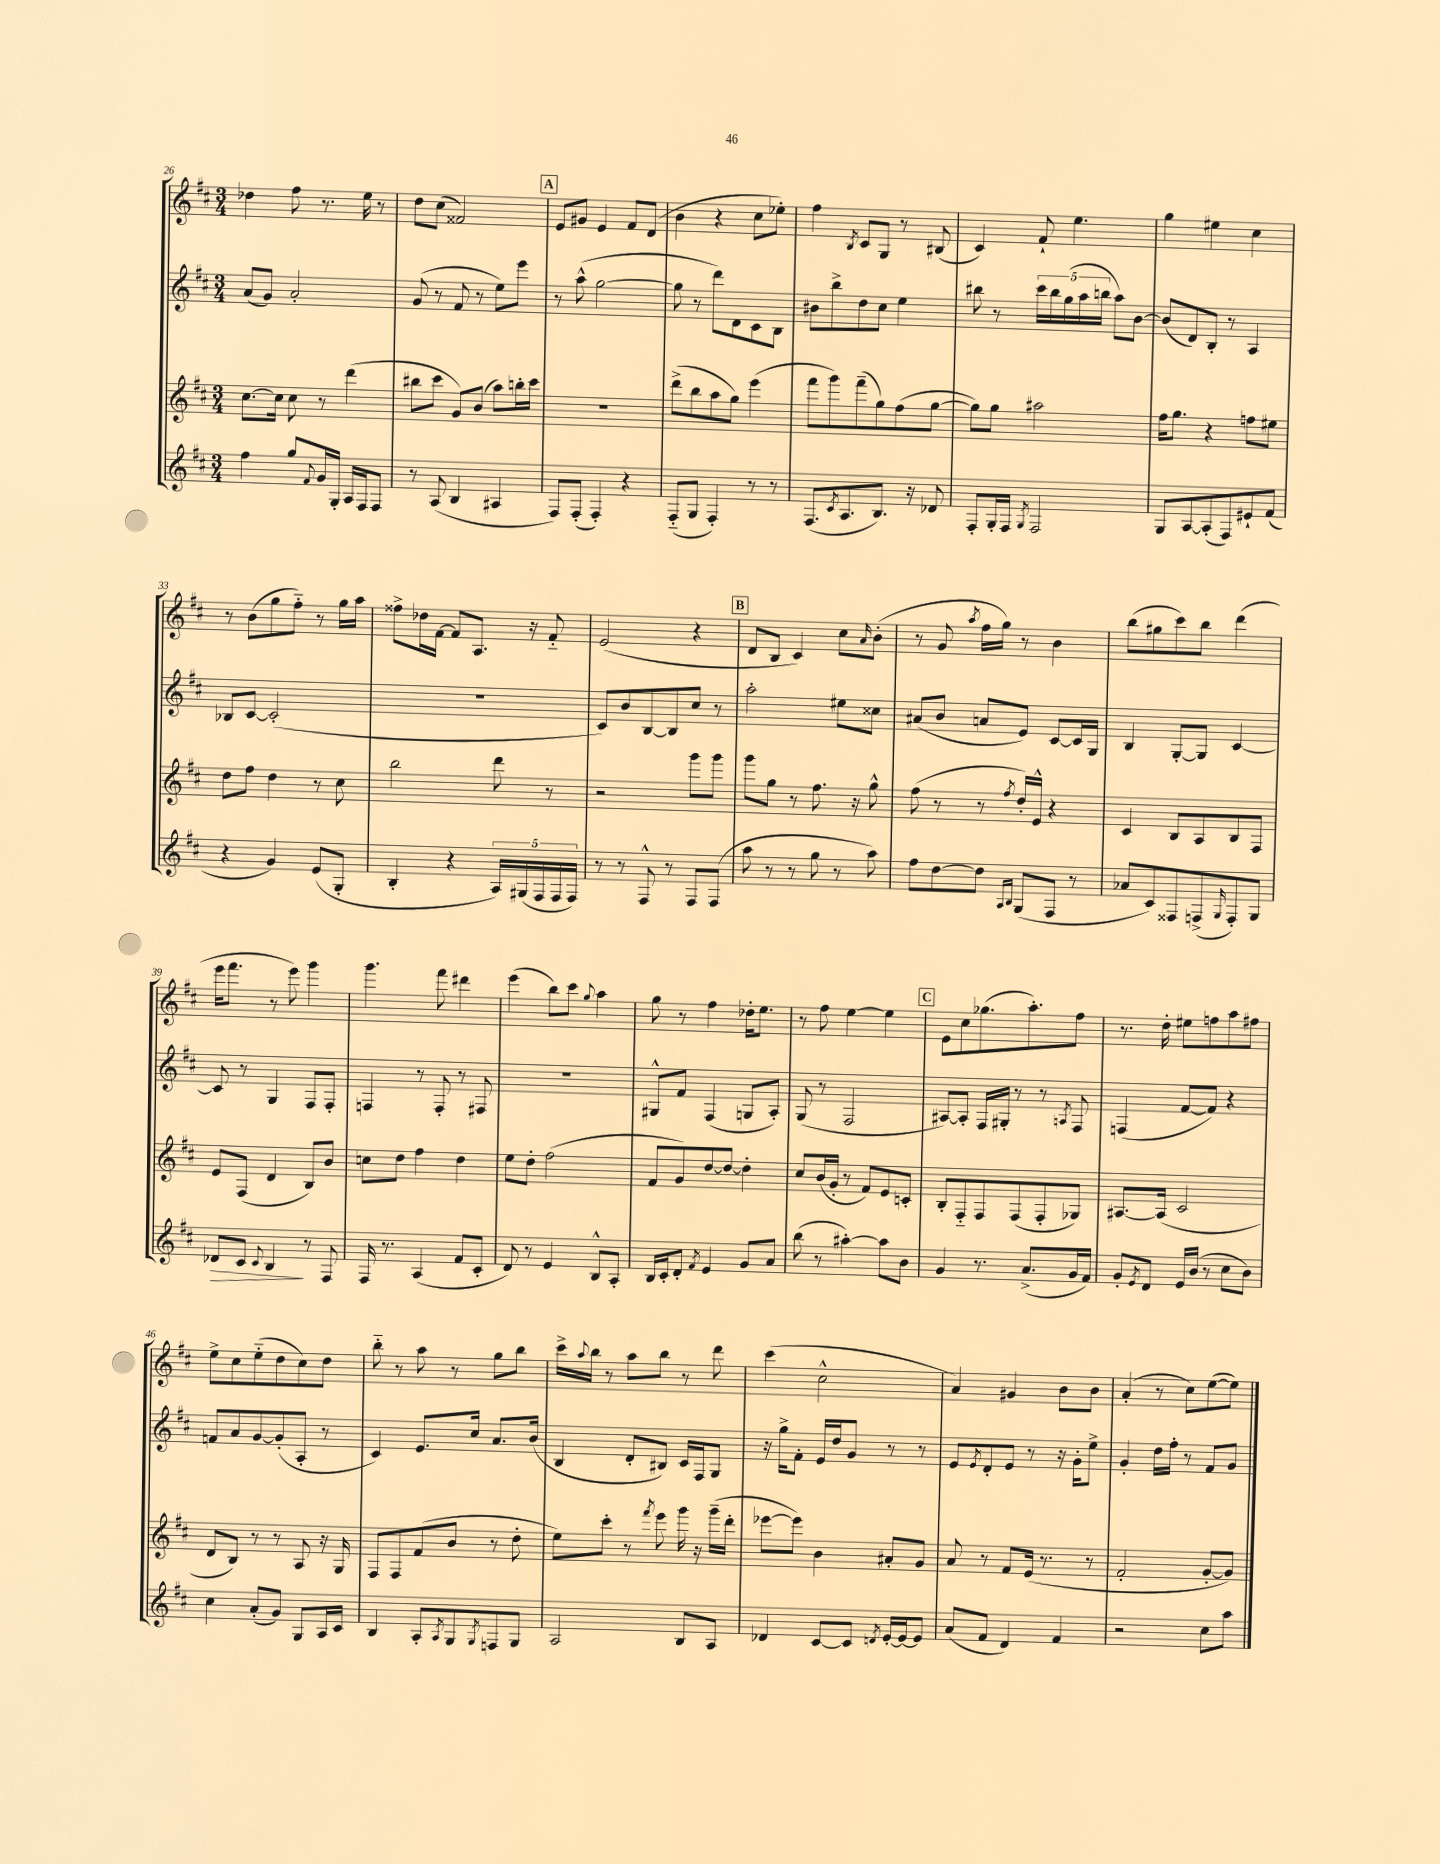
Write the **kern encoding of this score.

**kern	**kern	**kern	**kern
*staff4	*staff3	*staff2	*staff1
*clefG2	*clefG2	*clefG2	*clefG2
*k[f#c#]	*k[f#c#]	*k[f#c#]	*k[f#c#]
*M3/4	*M3/4	*M3/4	*M3/4
4ff#\	[8.cc#\L	(8a/L	4dd-\
.	.	8g/J)	.
.	16cc#\]Jk	.	.
8gg/L	8cc#\	2a'/	8ff#\
8qqf#/	.	.	.
16g/L	8r	.	8.r
16G'/JJ	.	.	.
16A/LL	(4ddd\	.	.
16F#/J	.	.	16ee\
8F#/J	.	.	8r
=	=	=	=
8r	8bb#\L	(8g/	8dd\L
(8A/	8ccc#\J	8r	(8cc#\J
4B/	8g/L)	8f#/	2f##/)
.	(8b/J	8r	.
4A#/	8aa\L)	8ee\L)	.
.	16bb'\L	8eee\J	.
.	16ccc#\JJ	.	.
=	=	=	=
8F#/L)	2.r	8r	8e/L
(8F#'/J	.	(8aa^^\	8g#/J
4F#'/)	.	[2gg\	4e/
4r	.	.	8f#/L
.	.	.	(8d/J
=	=	=	=
(8F#'~/L	(8ddd^\L	8gg\]	4b\
8G/J	8bb\	8r	.
4F#'/)	8aa\	8ddd\L)	4r
.	8gg\J)	8d\	.
8r	(4eee\	8c#\	8cc#\L
8r	.	8B\J	8ee-'\J)
=	=	=	=
(8.F#/L	8fff#\L	8b#\L	4ff#\
.	8ggg\)	8bb^\	.
8qc#/	.	.	.
8.A/	.	.	.
.	.	.	8qB/
.	(8fff#~\	8dd\	8c#/L
8.B/J)	8gg\)	8cc#\J	8G/J
.	(8ff#\	4ee\	8r
16r	.	.	.
8d-/	[8gg\J	.	(8B#/
=	=	=	=
8F#'/L	8gg\]L)	8bb#\	4c#/)
16G'/L	8gg\J	8r	.
16F#/JJ	.	.	.
8qG/	.	.	.
2F#/	2aa#\	20ccc#\LL	8f#`/
.	.	20bb#\	.
.	.	(20gg\	.
.	.	.	4.ee\
.	.	20aa\	.
.	.	20bb\JJ	.
.	.	8aa\L)	.
.	.	[8b\J	.
=	=	=	=
8G/L	16ff#\LK	(8b/]L	4gg\
.	8.gg\J	.	.
[8A/	.	8d/)	.
(8A'/]	4r	8B'/J	4ee#\
8F#/)	.	8r	.
8e#`/	8ff\L	4A/	4cc#\
(8f#/J	8ee#\J	.	.
=	=	=	=
4r	8dd\L	8B-/L	8r
.	8ff#\J	[8c#/J	(8b\L
4g/)	4dd\	(2c#'/]	8gg\
.	.	.	8ff#'~\J)
(8e/L	8r	.	8r
8G'/J	8cc#\	.	16gg\LL
.	.	.	16aa\JJ
=	=	=	=
4B'/	2bb\	2.r	8ff##^\L
.	.	.	16dd-\L
.	.	.	[16f#\JJ
4r	.	.	8f#/]L
.	.	.	8.A/J
20A/LL)	8ddd\	.	.
(20G#/	.	.	.
.	.	.	16r
20F#/	.	.	.
.	8r	.	8f#'~/
20F#/	.	.	.
20F#/JJ)	.	.	.
=	=	=	=
8r	2r	8c#/L)	(2e/
8r	.	8b/	.
8F#^^/	.	[8B/	.
8r	.	8B/]	.
8F#/L	8ggg\L	8cc#/J	4r
(8F#/J	8ggg\J	8r	.
=	=	=	=
8aa\	8ggg\L	2aa'\	8d/L
8r	8gg\J	.	8B/J
8r	8r	.	4c#/)
8gg\	8.ff#\	.	.
8r	.	8ee#\L	8cc#\L
.	16r	.	.
.	.	.	16qqa/
8aa\)	8gg^^\	8cc##\J	(8b'\J
=	=	=	=
8ff#\L	(8ff#\	(8a#/L	8r
[8dd\	8r	8b/J	8g/
.	.	.	8qaa/
8dd\]J	8r	8a/L	16ff#\LL
.	.	.	16gg\JJ)
16qqA/LL	.	.	.
16qqB/JJ	8qff#/	.	.
(8G/L	16dd'/LL)	8e/J)	8r
.	16e^^/JJ	.	.
8F#/J	4r	[8c#/L	4b\
8r	.	16c#/]L	.
.	.	16G/JJ	.
=	=	=	=
8a-/L	4c#/	4B/	(8bb\L
8c#/)	.	.	8gg#\
8F##/	8B/L	[8G'/L	8ccc#\)
(8F^/	8A/	8G/]J	8bb\J
16qqG/	.	.	.
8F'/)	8B/	[4c#/	(4ddd\
8G/J	8F#/J	.	.
=	=	=	=
8d-/L	8e/L	8c#/]	16eee\LK
.	.	.	8.fff#\J
8c#/J	(8F#/J	8r	.
8qqc#/	.	.	.
4B/	4d/	4G/	8r
.	.	.	8eee\)
8r	8B/L)	8F#/L	4ggg\
8F#/	8b/J	8F#'/J	.
=	=	=	=
16F#/	8cc\L	4F/	4.ggg\
8.r	.	.	.
.	8dd\J	.	.
(4A/	4ff#\	8r	.
.	.	8F'/	8fff#\
8f#/L	4dd\	8r	4ddd#\
8c#'/J	.	8F#/	.
=	=	=	=
8d/)	8ee\L	2.r	(4eee\
8r	8dd'\J	.	.
4e/	(2ff#\	.	8bb\L)
.	.	.	8ccc#\J
.	.	.	8qqgg/
8B^^/L	.	.	4aa\
8A'/J	.	.	.
=	=	=	=
16B/LL	8f#/L	8G#^^/L	8gg\
16c#'/J	.	.	.
8d'/J	8g/)	8f#/J	8r
8qf#/	.	.	.
4e/	[8dd/	(4F#/	4ff#\
.	8dd/_J	.	.
8g/L	4dd'\]	8G/L	16dd-'\LK
.	.	.	8.ee\J
8a/J	.	8A'/J)	.
=	=	=	=
(8bb\	8cc#/L	(8G/	8r
8r	(16b/L	8r	8ff#\
.	16g'/JJ	.	.
[4aa#'\)	8r	2F#/	[4ee\
.	8f#/L)	.	.
8aa#\]L	8e/	.	4ee\]
8b\J	8c'/J	.	.
=	=	=	=
4g/	8B'/L	[8A#/L)	8e\L
.	8F#'~/	8A#'/]J	8cc#\
8.r	8F#/	16F#/LL	(8.gg-\
.	.	16G#'/JJ	.
.	(8F#/	8r	.
(8.a^/L	.	.	8.aa'\)
.	8F#'/	8r	.
.	.	8qA/	.
16g/L	8G-/J)	8F#/	8ff#\J
16f#/JJ)	.	.	.
=	=	=	=
8g'/L	[8.A#/L	(4F/	8.r
8qe/	.	.	.
8d/J	.	.	.
.	(16A#/]Jk	.	16dd'\
16e/LL	2c#/	[8f#/L	8ee#\L
(16b/JJ	.	.	.
8r	.	8f#/]J)	8ff\
8cc#\L	.	4r	8aa\
8b\J)	.	.	8ff#\J
=	=	=	=
4cc#\	8d/L	8f/L	8ee^\L
.	8B/J)	8a/	8cc#\
(8a'/L	8r	[8g/	(8ee'~\
8g/J)	8r	(8g'/]	8dd\
8G/L	8A/	8A'/J	8cc#\)
16A/L	16r	8r	8dd\J
16c#/JJ	16G/	.	.
=	=	=	=
4B/	8F#/L	4c#/)	8bb'~\
.	8F#/	.	8r
8A'/L	(8f#/	8.e/L	8aa\
8qA/	.	.	.
8G/	8b/J	.	8r
.	.	16cc#/Jk	.
8qG/	.	.	.
8F/	8r	8.a/L	8gg\L
8G/J	8dd'\	.	8bb\J
.	.	(16b/Jk	.
=	=	=	=
2A/	8ee\L)	4B/	16ccc#^\LL
.	.	.	8qqaa/
.	.	.	16bb\JJ
.	8ccc#'\J	.	8r
.	8r	8d'/L	8aa\L
.	8qfff#/	.	.
.	8eee\	8B#/J)	8bb\J
8B/L	16ggg\	16c#/LL	8r
.	16r	16F#/J	.
8A/J	(16ggg~\LL	8G/J	8ddd\
.	16ddd'\JJ	.	.
=	=	=	=
4d-/	[8eee-\L	16r	(4ccc#\
.	.	16gg^\LK	.
.	8eee-\]J)	8f#'\J	.
[8c#/L	4b\	16e/LL	2cc#^^\
.	.	16dd/J	.
8c#/]J	.	8g/J	.
8qd/	.	.	.
[16e'/LL	8a#'/L	8r	.
16e/_J	.	.	.
8e/]J	8g/J	8r	.
=	=	=	=
(8a/L	8a/	8e/L	4a/)
.	.	8qe/	.
8f#/J	8r	8d'/	.
4d/)	8f#/L	8e/J	4g#/
.	(16e/Jk	8r	.
.	8.r	.	.
4f#/	.	16r	8b\L
.	.	16g'\LK	.
.	8r	8ee^\J	8b\J
=	=	=	=
2r	2f#'/	4g'/	(4a'/
.	.	16dd\LL	8r
.	.	16ff#'\JJ	.
.	.	8r	8cc#\L)
8cc#\L	[8g'/L	8f#/L	([8ee\
8aa\J	8g/]J)	8g/J	8ee\]J)
==	==	==	==
*-	*-	*-	*-
